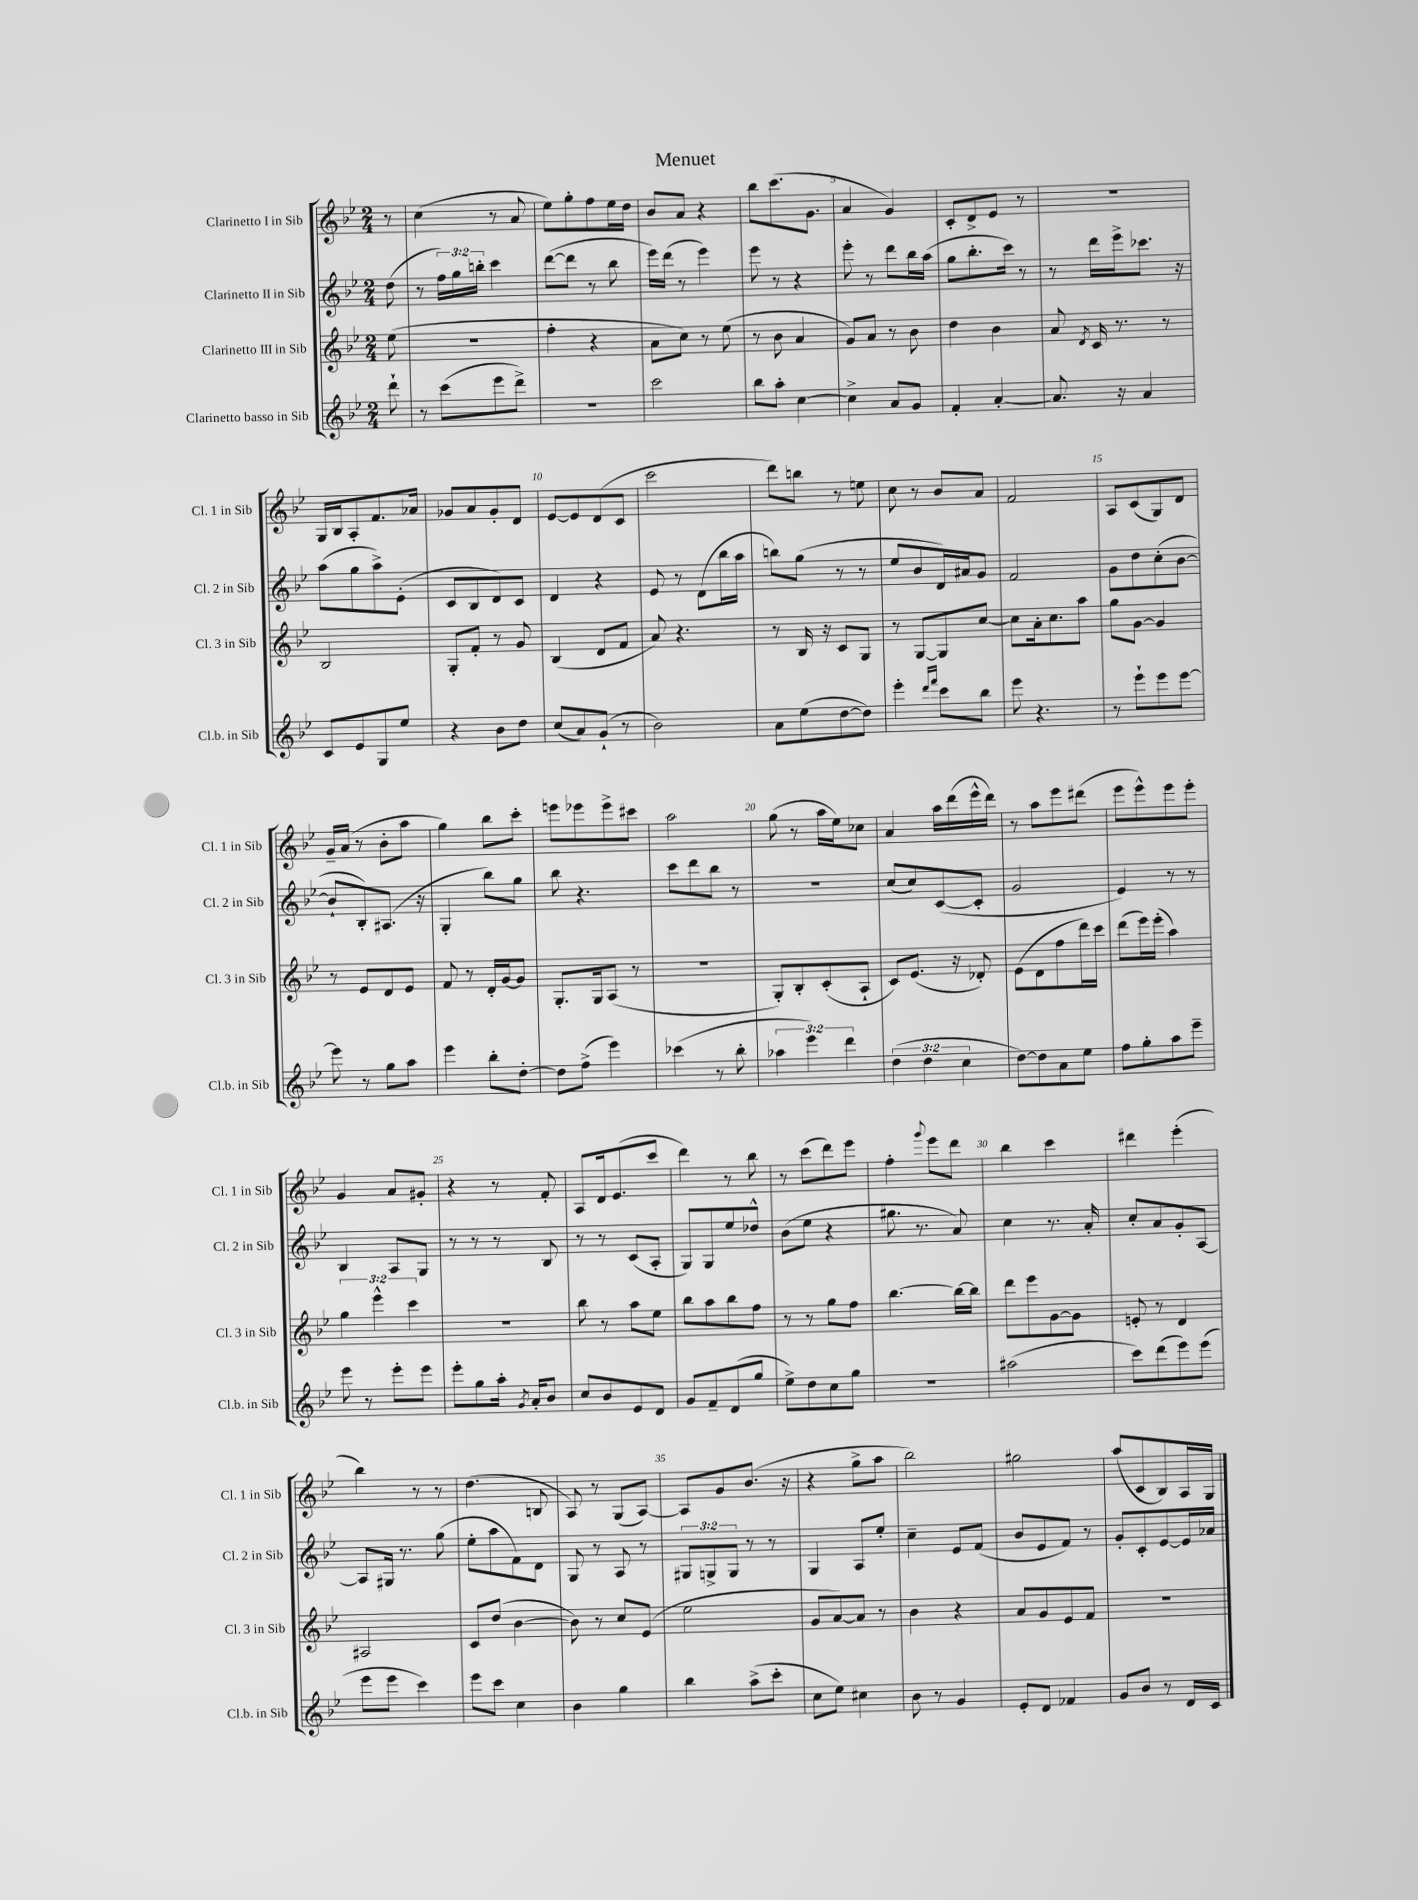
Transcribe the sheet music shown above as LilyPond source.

\header { title = "Menuet" }
<<
\new StaffGroup <<
\new Staff = "s0" \with { instrumentName = "Clarinetto I in Sib" shortInstrumentName = "Cl. 1 in Sib" } {
    \clef treble \key bes \major \numericTimeSignature \time 2/4 \partial 8
    \autoBeamOff r8 |
    c''4( r8 a'8 |
    ees''8[) g''8-. f''8 ees''16 d''16] |
    bes'8[ a'8] r4 |
    bes''8[ c'''8.( g'8.] |
    a'4 g'4) |
    c'8[-. d'8-> ees'8] r8 |
    r2 |
    g16[ bes16 a8-. f'8. aes'16] |
    ges'8[ a'8 ges'8-. d'8] |
    ees'8[~ ees'8 d'8( c'8] |
    c'''2 |
    d'''8[) b''8] r8 e''8 |
    c''8 r8 bes'8[ a'8] |
    f'2 |
    a8[ c'8( g8) d'8] |
    g'16[-- a'16]( r8 bes'8[-. a''8] |
    g''4) bes''8[ c'''8]-. |
    e'''8[ ees'''8 ees'''8-> cis'''8] |
    a''2 |
    g''8( r8 a''16[ ees''16) ces''8] |
    a'4 a''16[ d'''16( ees'''16-^ d'''16]) |
    r8 a''8[ ees'''8 dis'''8]( |
    ees'''8[ ees'''8-^) ees'''8 ees'''8]-. |
    g'4 a'8[ gis'8]-. |
    r4 r8 f'8-. |
    a8[ d'16 ees'8.( c'''8] |
    d'''4) r8 bes''8 |
    r8 c'''8[( d'''8) ees'''8] |
    f''4-. \appoggiatura { g'''8 } ees'''8[ d'''8] |
    bes''4 c'''4 |
    dis'''4 ees'''4-.( |
    bes''4) r8 r8 |
    d''4.( b8 |
    a8) r8 g8[( a8]~) |
    a8[ g'8 bes'8.]( r16 |
    r4 g''8[-> a''8] |
    bes''2) |
    gis''2 |
    a''8[( c'8 bes8) a16 g16] \bar "|." |
}
\new Staff = "s1" \with { instrumentName = "Clarinetto II in Sib" shortInstrumentName = "Cl. 2 in Sib" } {
    \clef treble \key bes \major \numericTimeSignature \time 2/4 \override Staff.TupletNumber.text = #tuplet-number::calc-fraction-text \partial 8
    \autoBeamOff d''8( |
    r8 \tuplet 3/2 { f''16[) g''16 b''16]-. } c'''4 |
    d'''8[~( d'''8] r8 bes''8 |
    ees'''16[) d'''16]( r8 ees'''4) |
    ees'''8 r8 r4 |
    ees'''8-. r8 d'''8[ bes''16 a''16]( |
    g''8[ bes''8.-. c'''16]) r8 |
    r8 d'''16[ ees'''16-> ces'''8.] r16 |
    a''8[( g''8 a''8->) ees'8]-.( |
    c'8[ bes8 d'8) c'8] |
    d'4 r4 |
    ees'8 r8 d'8[( bes''16 a''16] |
    b''8[) g''8]( r8 r8 |
    ees''8[ bes'8 d'16) ais'16 g'8] |
    f'2 |
    g'8[ d''8 c''8-.( bes'8]~ |
    bes'8[-! bes8-.) ais8.]( r16 |
    g4-. bes''8[) g''8] |
    bes''8 r4. |
    c'''8[ d'''8 bes''8] r8 |
    r2 |
    c''8[( c''8) c'8~( c'8]-. |
    g'2 |
    ees'4) r8 r8 |
    bes4 a8[ g8] |
    r8 r8 r8 bes8 |
    r8 r8 c'8[( a8]-. |
    g8[) g8 ees''8 des''8]-^ |
    bes'8[( ees''8] r4 |
    gis''8. r8. a'8) |
    c''4 r8. a'16-. |
    c''8[-. a'8 g'8-. a8]~ |
    a8[ gis16] r8. g''8( |
    ees''8[-. a''8 f'8) d'8] |
    g8 r8 a8 r8 |
    \tuplet 3/2 { gis8[ g8-> g8] } r8 r8 |
    g4 a8[ ees''8]-. |
    c''4-- ees'8[ f'8]( |
    bes'8[ ees'8 f'8]) r8 |
    g'8[-. c'8-. ees'8~ ees'16 aes'16] \bar "|." |
}
\new Staff = "s2" \with { instrumentName = "Clarinetto III in Sib" shortInstrumentName = "Cl. 3 in Sib" } {
    \clef treble \key bes \major \numericTimeSignature \time 2/4 \override Staff.TupletNumber.text = #tuplet-number::calc-fraction-text \partial 8
    \autoBeamOff ees''8( |
    r2 |
    f''4-. r4 |
    a'8[ c''8]) r8 ees''8( |
    r8 bes'8 a'4 |
    g'8[) a'8] r8 bes'8 |
    d''4 bes'4 |
    a'8 \acciaccatura { d'8 } c'16 r8. r8 |
    bes2 |
    g8[-. f'8]-. r8 g'8 |
    bes4( d'8[ f'8] |
    a'8) r4. |
    r8 bes16 r16 c'8[ g8] |
    r8 g8[~ g8 c''8]~ |
    c''8[ a'16-. c''8. a''8] |
    g''8[ g'8]~ g'4 |
    r8 ees'8[ d'8 ees'8] |
    f'8 r8 d'16[-. g'16~ g'8] |
    g8.[-. g16 a8]( r8 |
    R2 |
    g8[-.) bes8-. c'8-.( a8]-! |
    c'8[) ees'8.]( r16 des'8-.) |
    ees'8[( d'8 f''8 d'''16) c'''16] |
    d'''8[( ees'''16) ees'''16]-.( a''4) |
    \tuplet 3/2 { g''4 ees'''4-^ c'''4 } |
    R2 |
    bes''8 r8 a''8[ ees''8] |
    bes''8[ a''8 bes''8 f''8] |
    r8 r8 g''8[ f''8] |
    bes''4.~ bes''16[~ bes''16] |
    d'''8[ ees'''8 g'8~ g'8] |
    e'8-. r8 d'4 |
    ais2 |
    c'8[ d''8]( bes'4~ |
    bes'8) r8 c''8[ ees'8]( |
    ees''2 |
    g'8[ a'8~) a'8] r8 |
    bes'4 r4 |
    a'8[ g'8 ees'8 f'8] |
    R2 \bar "|." |
}
\new Staff = "s3" \with { instrumentName = "Clarinetto basso in Sib" shortInstrumentName = "Cl.b. in Sib" } {
    \clef treble \key bes \major \numericTimeSignature \time 2/4 \override Staff.TupletNumber.text = #tuplet-number::calc-fraction-text \partial 8
    \autoBeamOff d'''8-! |
    r8 c'''8[( ees'''8 d'''8]->) |
    r2 |
    c'''2 |
    bes''8[ a''8]-. c''4~ |
    c''4-> a'8[ g'8] |
    f'4-. a'4~-. |
    a'8. r16 a'4 |
    c'8[ ees'8 g8 ees''8] |
    r4 bes'8[ d''8] |
    c''8[( a'8) g'8]-!( r8 |
    bes'2) |
    a'8[ ees''8( d''8~ d''8]) |
    ees'''4-. \grace { d'''16[ f'''16] } c'''8[ bes''8] |
    ees'''8 r4. |
    r8 ees'''8[-! ees'''8 ees'''8]~ |
    ees'''8 r8 g''8[ a''8] |
    ees'''4 bes''8[-. d''8]~-. |
    d''8[ f''8]->( ees'''4) |
    ces'''4( r8 bes''8-. |
    \tuplet 3/2 { aes''4 ees'''4) d'''4 } |
    \tuplet 3/2 { d''4( d''4 c''4 } |
    d''8[~) d''8 a'8 ees''8] |
    f''8[ g''8-. a''8 ees'''8]-- |
    ees'''8 r8 ees'''8[-. ees'''8] |
    ees'''8[-. g''8 a''16]-. \acciaccatura { g'8 } a'16[-. bes'8] |
    c''8[ bes'8 ees'8 d'8] |
    g'8[ f'8-- d'8( g''8] |
    ees''8[->) d''8 c''8 g''8] |
    r2 |
    ais''2( |
    c'''8[) d'''8( ees'''8) ees'''8]( |
    ees'''8[ ees'''8] c'''4) |
    ees'''8[ c'''8] c''4 |
    bes'4 g''4 |
    bes''4 a''8[->( c'''8]-. |
    c''8[ ees''8]) cis''4 |
    bes'8 r8 g'4 |
    ees'8[-. d'8] fes'4 |
    g'8[ bes'8] r8 d'16[ c'16] \bar "|." |
}
>>
>>
\layout { \context { \Score \override BarNumber.break-visibility = ##(#f #t #t) barNumberVisibility = #(every-nth-bar-number-visible 5) } }
